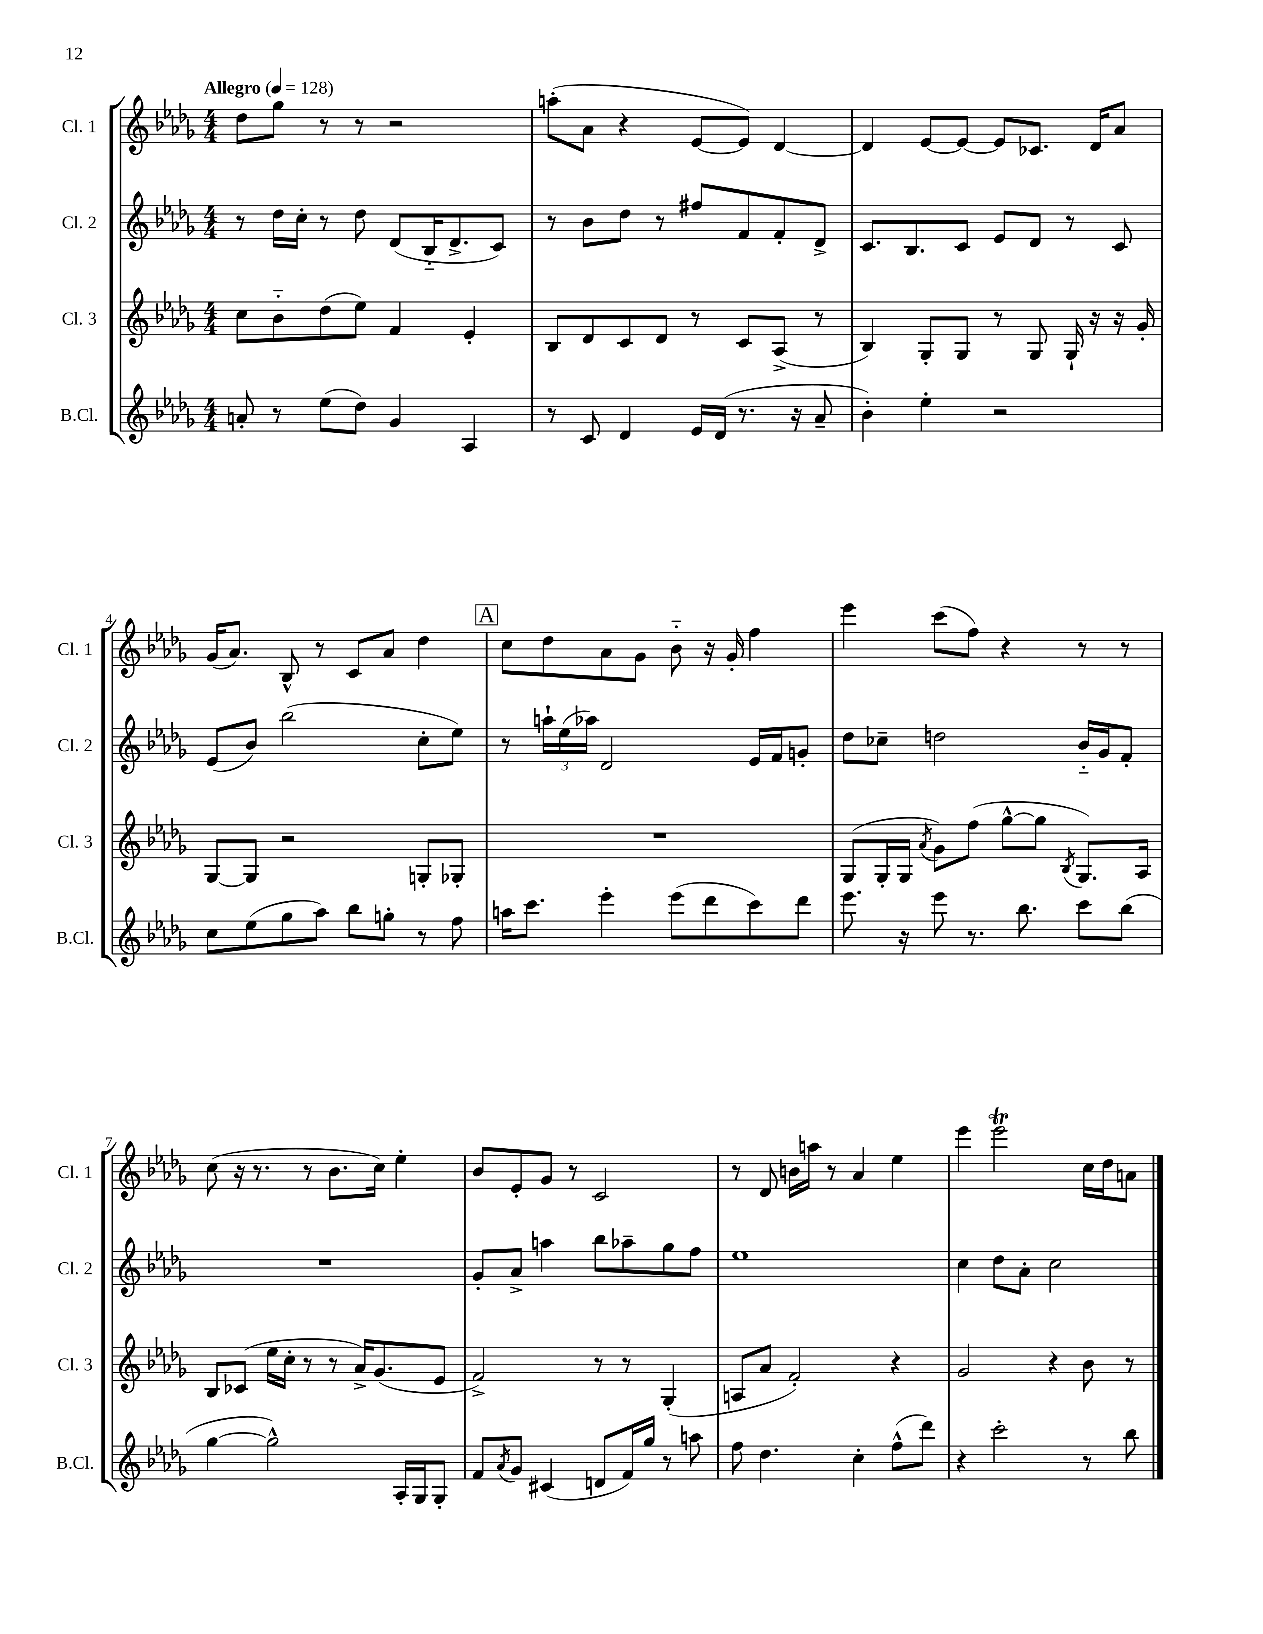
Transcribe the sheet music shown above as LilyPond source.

<<
\new StaffGroup <<
\new Staff = "s0" \with { instrumentName = "Cl. 1" shortInstrumentName = "Cl. 1" } {
    \clef treble \key des \major \numericTimeSignature \time 4/4 \tempo "Allegro" 4 = 128
    des''8 ges''8 r8 r8 r2 |
    a''8-.( aes'8 r4 ees'8~ ees'8) des'4~ |
    des'4 ees'8~ ees'8~ ees'8 ces'8. des'16 aes'8 |
    ges'16( aes'8.) bes8-^ r8 c'8 aes'8 des''4 |
    \mark \markup { \box "A" } c''8 des''8 aes'8 ges'8 bes'8-_ r16 ges'16-. f''4 |
    ees'''4 c'''8( f''8) r4 r8 r8 |
    c''8( r16 r8. r8 bes'8. c''16) ees''4-. |
    bes'8 ees'8-. ges'8 r8 c'2 |
    r8 des'8 b'16 a''16 r8 aes'4 ees''4 |
    ees'''4 ees'''2\trill c''16 des''16 a'8 \bar "|." |
}
\new Staff = "s1" \with { instrumentName = "Cl. 2" shortInstrumentName = "Cl. 2" } {
    \clef treble \key des \major \numericTimeSignature \time 4/4
    r8 des''16 c''16-. r8 des''8 des'8( bes16-_ des'8.-> c'8) |
    r8 bes'8 des''8 r8 fis''8 f'8 f'8-. des'8-> |
    c'8. bes8. c'8 ees'8 des'8 r8 c'8 |
    ees'8( bes'8) bes''2( c''8-. ees''8) |
    \mark \markup { \box "A" } r8 \tuplet 3/2 { a''16-! ees''16( aes''16) } des'2 ees'16 f'16 g'8-. |
    des''8 ces''8-- d''2 bes'16-_ ges'16 f'8-. |
    R1 |
    ges'8-. aes'8-> a''4 bes''8 aes''8-- ges''8 f''8 |
    ees''1 |
    c''4 des''8 aes'8-. c''2 \bar "|." |
}
\new Staff = "s2" \with { instrumentName = "Cl. 3" shortInstrumentName = "Cl. 3" } {
    \clef treble \key des \major \numericTimeSignature \time 4/4
    c''8 bes'8-_ des''8( ees''8) f'4 ees'4-. |
    bes8 des'8 c'8 des'8 r8 c'8 aes8->( r8 |
    bes4) ges8-. ges8 r8 ges8 ges16-! r16 r16 ges'16-. |
    ges8~ ges8 r2 g8-. ges8-. |
    \mark \markup { \box "A" } R1 |
    ges8( ges16-. ges16 \acciaccatura { aes'8 } ges'8) f''8( ges''8~-^ ges''8 \acciaccatura { bes8 } ges8.) aes16 |
    bes8 ces'8( ees''16 c''16-. r8 r8 aes'16->) ges'8.( ees'8 |
    f'2->) r8 r8 ges4-.( |
    a8 aes'8 f'2-.) r4 |
    ges'2 r4 bes'8 r8 \bar "|." |
}
\new Staff = "s3" \with { instrumentName = "B.Cl." shortInstrumentName = "B.Cl." } {
    \clef treble \key des \major \numericTimeSignature \time 4/4
    a'8-. r8 ees''8( des''8) ges'4 aes4 |
    r8 c'8 des'4 ees'16 des'16( r8. r16 aes'8-- |
    bes'4-.) ees''4-. r2 |
    c''8 ees''8( ges''8 aes''8) bes''8 g''8-. r8 f''8 |
    \mark \markup { \box "A" } a''16 c'''8. ees'''4-. ees'''8( des'''8 c'''8) des'''8 |
    ees'''8. r16 ees'''8 r8. bes''8. c'''8 bes''8( |
    ges''4~ ges''2-^) aes16-. ges16 ges8-. |
    f'8 \acciaccatura { aes'8 } ges'8 cis'4( d'8 f'16) ges''16 r8 a''8 |
    f''8 des''4. c''4-. f''8-^( des'''8) |
    r4 c'''2-. r8 bes''8 \bar "|." |
}
>>
>>
